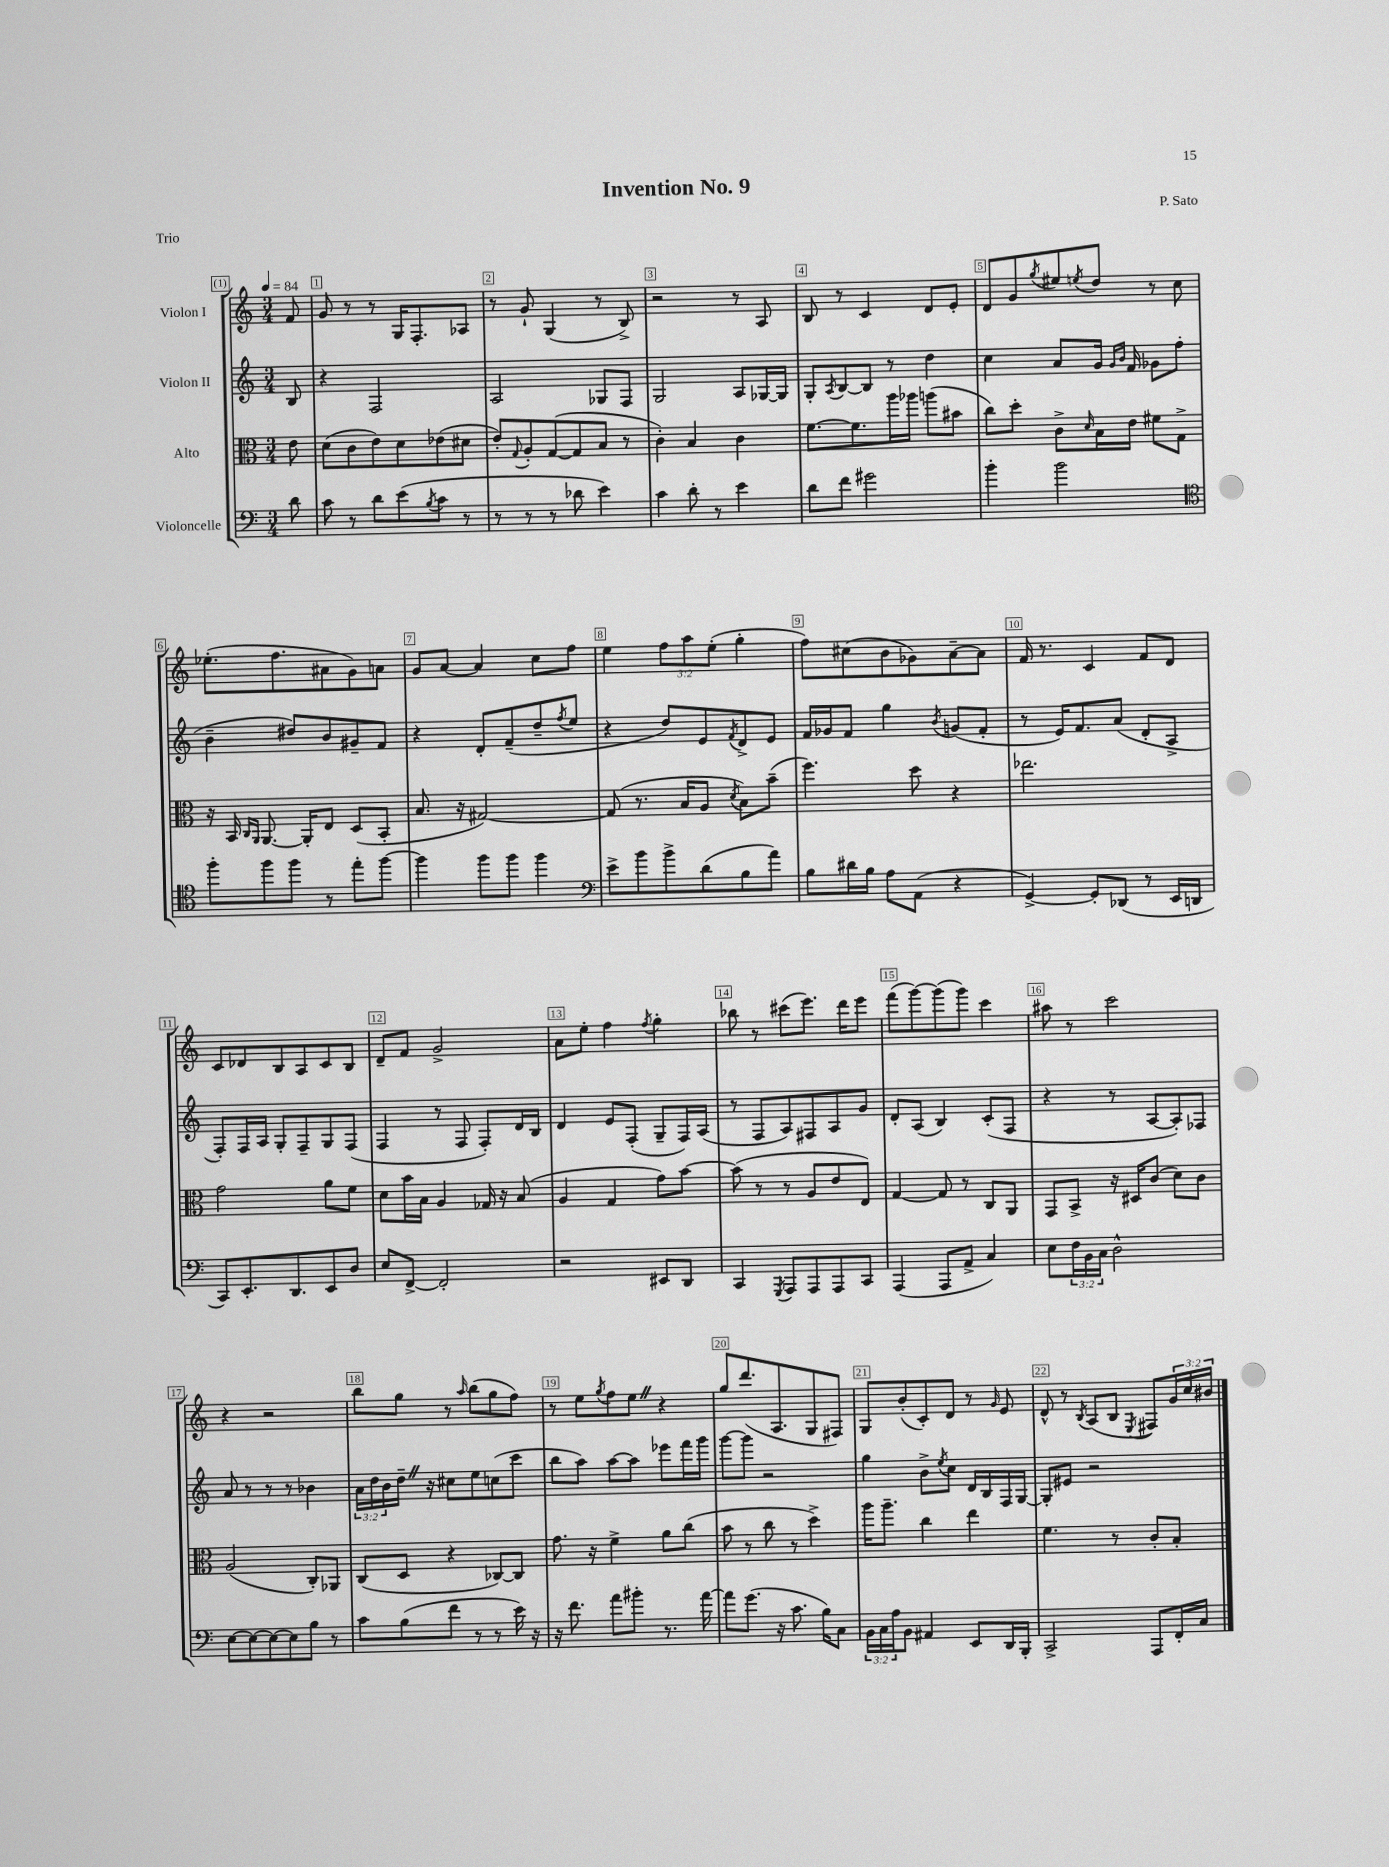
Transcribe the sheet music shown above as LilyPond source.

\header { title = "Invention No. 9" composer = "P. Sato" piece = "Trio" }
<<
\new StaffGroup <<
\new Staff = "s0" \with { instrumentName = "Violon I" } {
    \clef treble \key c \major \numericTimeSignature \time 3/4 \override Staff.TupletNumber.text = #tuplet-number::calc-fraction-text \partial 8 \tempo 4 = 84
    f'8 |
    g'8 r8 r8 g16 f8.-. aes8 |
    r8 g'8-! g4( r8 b8->) |
    r2 r8 a8 |
    b8 r8 c'4 d'8 e'8-. |
    d'8 g'8 \acciaccatura { g''8 } eis''8 \acciaccatura { e''8 } d''8 r8 c''8 |
    ees''8.-.( f''8. ais'8 g'8) a'8 |
    g'8 a'8~ a'4 c''8 f''8 |
    e''4 \tuplet 3/2 { f''8 a''8 e''8-.( } g''4-. |
    f''8) cis''8( b'8 ges'8) a'8~-- a'8 |
    f'16 r8. c'4 f'8 d'8 |
    c'8 des'8 b8 a8 c'8 b8 |
    d'8-- f'8 g'2-> |
    a'8 e''8-. f''4 \acciaccatura { f''8 } g''4-. |
    bes''8 r8 cis'''8( e'''8.) d'''16 e'''8 |
    f'''8( g'''8~) g'''8( g'''8) c'''4 |
    ais''8 r8 c'''2 |
    r4 r2 |
    b''8 g''8 r8 \grace { a''16 } b''8( g''8 f''8) |
    r8 e''8 \acciaccatura { g''8 } f''8 e''8 \once \override BreathingSign.text = \markup { \musicglyph "scripts.caesura.straight" } \breathe r4 |
    g''8 d'''8.( a8. g8 fis8) |
    g8 b'8-.( c'8-.) d'8 r8 \grace { g'16 } e'8 |
    d'8-^ r8 \acciaccatura { b8 } a8( b8 \acciaccatura { e8 } fis8) \tuplet 3/2 { g'16 c''16 bis'16 } \bar "|." |
}
\new Staff = "s1" \with { instrumentName = "Violon II" } {
    \clef treble \key c \major \numericTimeSignature \time 3/4 \override Staff.TupletNumber.text = #tuplet-number::calc-fraction-text \partial 8
    b8 |
    r4 f2 |
    a2 ges8 f8 |
    g2 a8 ges16~ ges16 |
    g8-. \acciaccatura { a8 } b8~ b8 r8 d''4 |
    c''4 a'8 g'16 \grace { g'16 b'16 } f'16 ges'8 f''8( |
    b'4-- dis''8) b'8 gis'8-- f'8 |
    r4 d'8-. f'8--( d''8-- \acciaccatura { f''8 } e''8 |
    r4 d''8) e'8 \acciaccatura { f'8 } d'8-> e'8 |
    f'16 ges'16 f'8 g''4 \acciaccatura { b'8 } g'8( f'8-. |
    r8 e'16) f'8. a'8( d'8-. a8-> |
    f8-.) f16 a16 g8-. f8-- g8 f8( |
    f4 r8 f8 f8-.) d'16 b16 |
    d'4 e'8 f8-.( g8-- f16) a16( |
    r8 f8 a8) fis8 a8 g'8 |
    d'8-. a8( b4) c'8-.( f8 |
    r4 r8 a8~ a8-.) fes8 |
    a'8 r8 r8 r8 bes'4 |
    \tuplet 3/2 { a'16 d''16 b'16 } d''16-- \once \override BreathingSign.text = \markup { \musicglyph "scripts.caesura.straight" } \breathe r16 cis''8 e''8 c''8( c'''8 |
    b''8 a''8) a''8~ a''8 ees'''8 f'''16 g'''16 |
    g'''8~ g'''8 r2 |
    g''4 b'8-> \acciaccatura { e''8 } c''8 d'16 b16 f16 g16~ |
    g8-. eis'8 r2 \bar "|." |
}
\new Staff = "s2" \with { instrumentName = "Alto" } {
    \clef alto \key c \major \numericTimeSignature \time 3/4 \partial 8
    e'8 |
    d'8( c'8 e'8) d'8 ees'8( dis'8 |
    e'8-.) \appoggiatura { g8 } a8-. g8~( g8 b8 r8 |
    c'4-.) b4 c'4 |
    f'8.~ f'8. a''16 aes''16 a''8( bis'8 |
    c''8) d''8-. c'8-> \grace { d'16 } b16 e'16 fis'8 g8-> |
    r16 b,16 \grace { c16 a,16 } a,8.~ a,16-. e8 d8( b,8-. |
    b8. r16 gis2~) |
    gis8( r8. b16 a8 \acciaccatura { d'8 } b8) b'8--( |
    f''4.) d''8 r4 |
    ees''2. |
    g'2 a'8 f'8 |
    d'8 b'16 b16 a4 ges16 r16 b8( |
    a4 g4 g'8) b'8~ |
    b'8( r8 r8 a8 e'8 e8) |
    g4~ g8 r8 c8 a,8 |
    g,8 b,8-> r16 dis16 c'8( d'8) c'8 |
    a2( c8-.) aes,8 |
    c8( d8 r4 ces8~) ces8 |
    g'8. r16 f'4-> a'8 c''8( |
    b'8 r8 c''8 r8 d''4->) |
    a''16 a''8.-- c''4 e''4 |
    f'4. r8 c'8-. b8-. \bar "|." |
}
\new Staff = "s3" \with { instrumentName = "Violoncelle" } {
    \clef bass \key c \major \numericTimeSignature \time 3/4 \override Staff.TupletNumber.text = #tuplet-number::calc-fraction-text \partial 8
    d'8 |
    c'8 r8 d'8 e'8( \acciaccatura { b8 } c'8 r8 |
    r8 r8 r8 des'8 e'4) |
    c'4 d'8-. r8 e'4 |
    d'8 f'8 gis'2 |
    b'4-. b'2 |
    \clef tenor f''8-. f''8 f''8 r8 e''8-. f''8~ |
    f''4 f''8 f''8 f''4 |
    \clef bass e'8-> b'8 b'8-> d'8( b8 a'8) |
    b8 dis'16 b16 a8 a,8( r4 |
    g,4~->) g,8-. des,8( r8 e,16 d,16 |
    c,8) e,8.-. d,8. e,8 d8 |
    e8 f,8~-> f,2-. |
    r2 eis,8 d,8 |
    c,4 \acciaccatura { g,,8 } a,,8 a,,8 a,,8 c,8 |
    a,,4( a,,8 a,8-> c4) |
    e8 \tuplet 3/2 { f16 b,16 c16 } d2-^ |
    e8~ e8~ e8~ e8 b8 r8 |
    c'8 b8( f'8 r8 r8 e'16) r16 |
    r16 f'8. a'8 bis'8-. r8. a'16~ |
    a'8 g'8.( r16 c'8. b16) c8 |
    \tuplet 3/2 { b,16 c16 a16 } b,8 ais,4 e,8 d,16 b,,16-. |
    c,2-> a,,8 f,16-. c16 \bar "|." |
}
>>
>>
\layout { \context { \Score \override BarNumber.break-visibility = ##(#f #t #t) barNumberVisibility = #all-bar-numbers-visible \override BarNumber.stencil = #(make-stencil-boxer 0.1 0.3 ly:text-interface::print) } }
